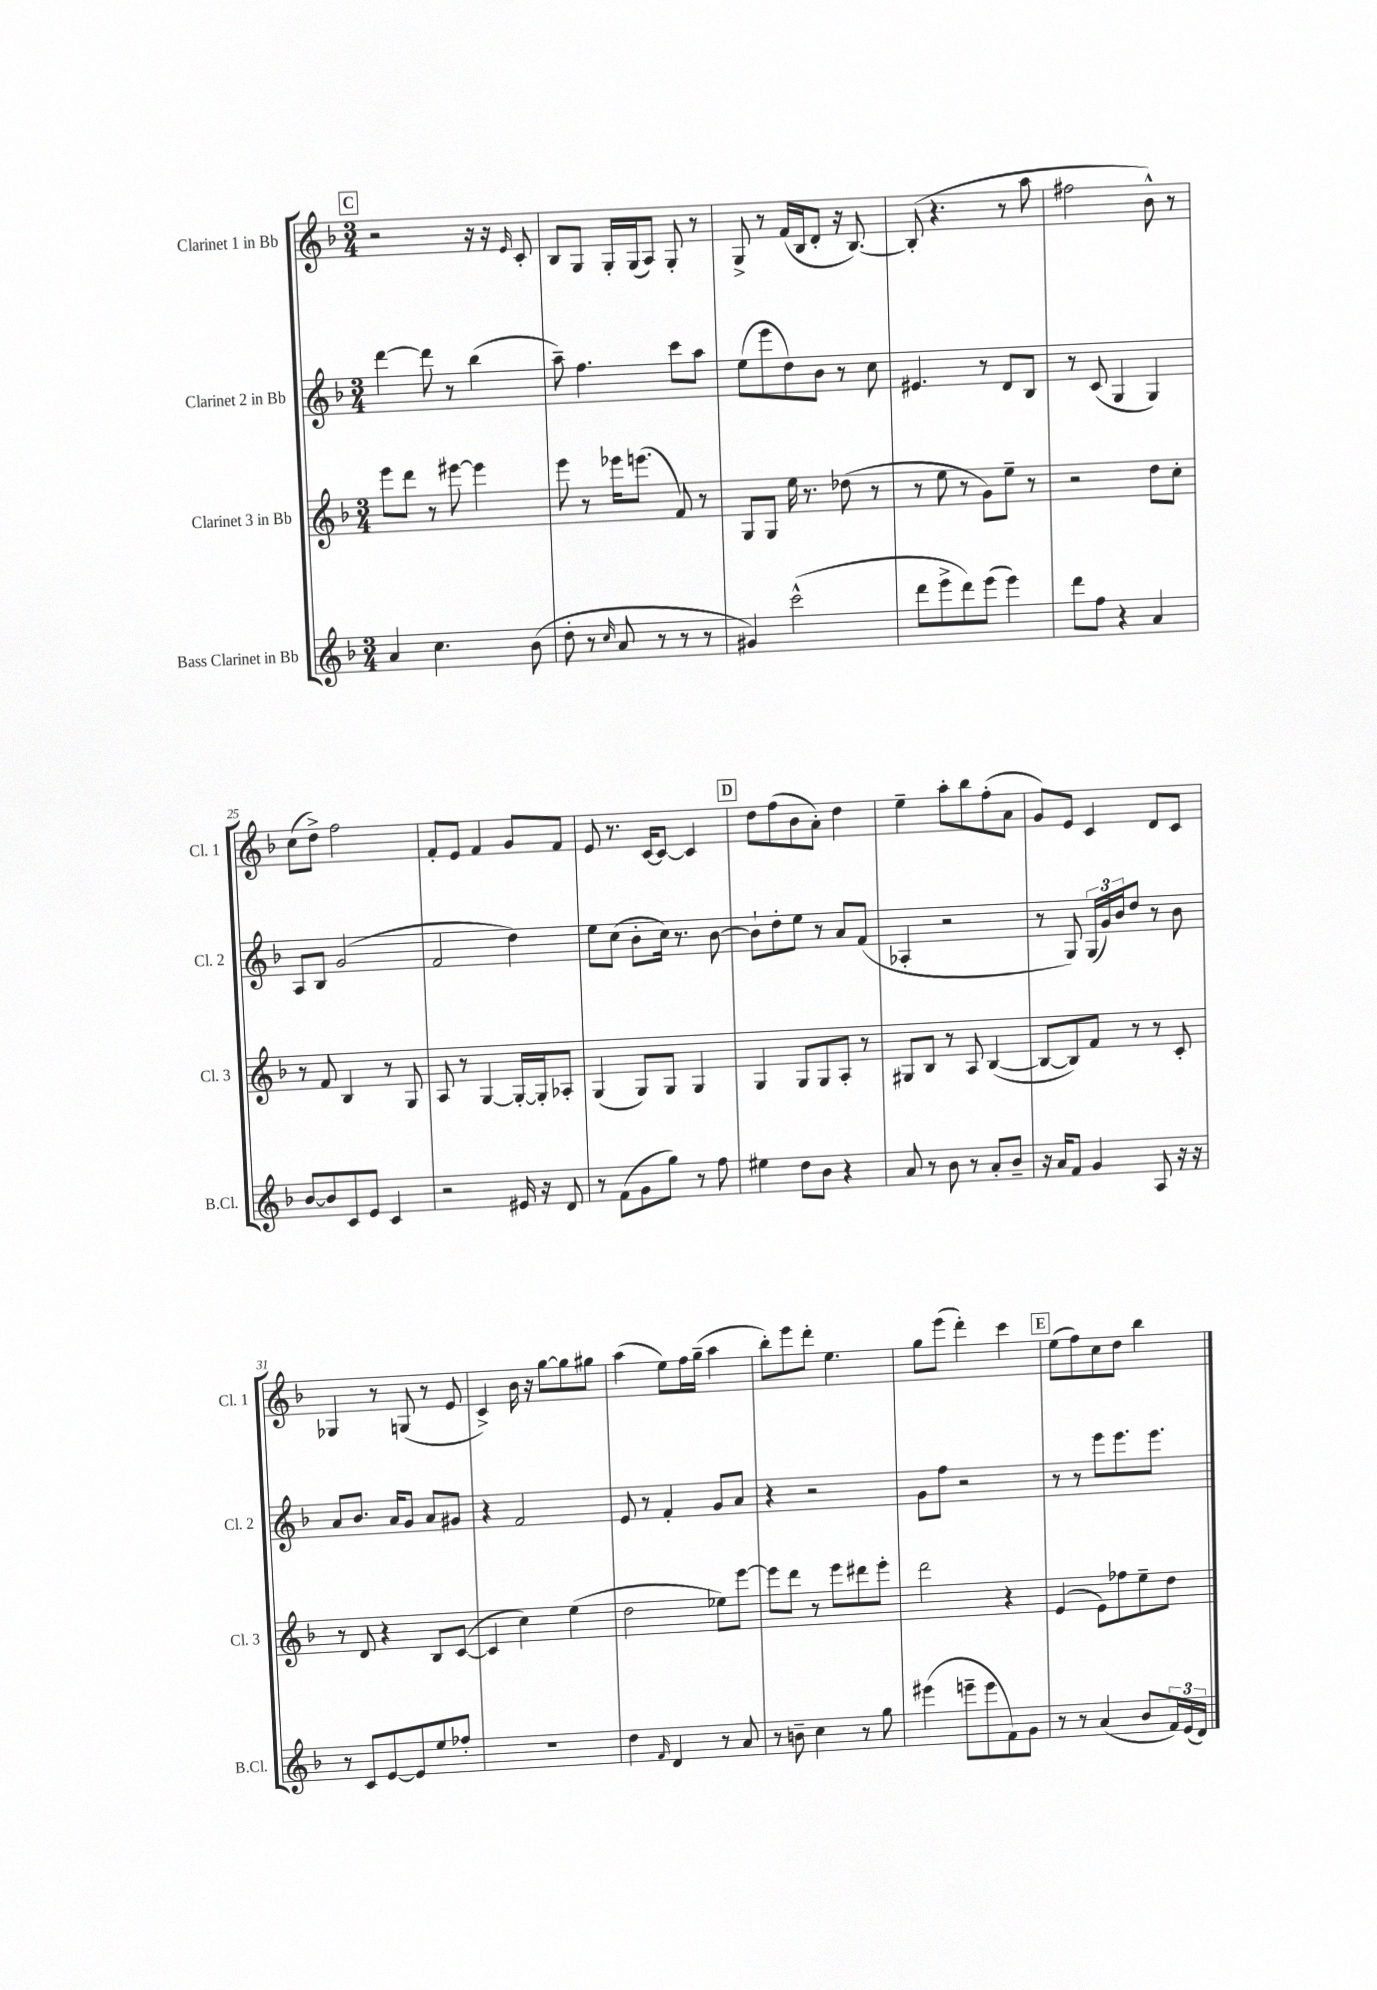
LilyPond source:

<<
\new StaffGroup <<
\new Staff = "s0" \with { instrumentName = "Clarinet 1 in Bb" shortInstrumentName = "Cl. 1" } {
    \clef treble \key f \major \numericTimeSignature \time 3/4
    \mark \markup { \box "C" } r2 r16 r16 \grace { e'16 } c'8-. |
    bes8 g8 g16-. g16( a8) g8-. r8 |
    g8-> r8 f'16( bes16 d'8-. r16 bes8.~) |
    bes8-.( r4. r8 a''8 |
    fis''2 bes'8-^) r8 |
    c''8( d''8->) f''2 |
    f'8-. e'8 f'4 g'8 f'8 |
    e'8 r8. c'16~ c'8~ c'4 |
    \mark \markup { \box "D" } d''8 f''8( bes'8 a'8-.) d''4 |
    e''4-- a''8-. bes''8 f''8-.( a'8 |
    g'8) e'8 c'4 d'8 c'8 |
    ges4 r8 g8( r8 e'8 |
    c'4->) bes'16 r16 g''8~ g''8 gis''8 |
    a''4( e''8) f''16 g''16--( a''4 |
    bes''8-.) e'''8 d'''8-. e''4. |
    g''8 e'''8( d'''4-.) c'''4 |
    \mark \markup { \box "E" } e''8( f''8) c''8 d''8 bes''4 \bar "|." |
}
\new Staff = "s1" \with { instrumentName = "Clarinet 2 in Bb" shortInstrumentName = "Cl. 2" } {
    \clef treble \key f \major \numericTimeSignature \time 3/4
    \mark \markup { \box "C" } d'''4~ d'''8 r8 bes''4( |
    a''8--) f''4. c'''8 a''8 |
    e''8( e'''8 d''8) bes'8 r8 c''8 |
    eis'4. r8 d'8 bes8 |
    r8 c'8( g4 g4) |
    a8 bes8 g'2( |
    f'2 d''4) |
    e''8 c''8( bes'8-. c''16) r8. bes'8~ |
    \mark \markup { \box "D" } bes'8-! d''8-. e''8 r8 a'8 f'8( |
    aes4-. r2 |
    r8 g8) \tuplet 3/2 { g16( g'16) bes'16 } d''8 r8 bes'8 |
    a'8 bes'8. a'16 g'8 a'8 gis'8 |
    r4 f'2 |
    e'8 r8 f'4-. g'8 a'8 |
    r4 r2 |
    g'8 f''8 r2 |
    \mark \markup { \box "E" } r8 r8 e'''8 e'''8. e'''8. \bar "|." |
}
\new Staff = "s2" \with { instrumentName = "Clarinet 3 in Bb" shortInstrumentName = "Cl. 3" } {
    \clef treble \key f \major \numericTimeSignature \time 3/4
    \mark \markup { \box "C" } e'''8 d'''8 r8 eis'''8~ eis'''4 |
    e'''8 r8 ees'''16 e'''8.( f'8) r8 |
    g8 g8 e''16 r8. des''8( r8 |
    r8 e''8 r8 g'8) e''8-- r8 |
    r2 d''8 c''8-. |
    r8 f'8 bes4 r8 g8 |
    a8 r8 g4~ g16~-. g16-. aes8-. |
    g4( g8) g8 g4 |
    \mark \markup { \box "D" } g4 g8 g8 a8-. r8 |
    gis8 bes8 r8 a8 bes4~( |
    bes8~ bes8) f'8 r8 r8 c'8-. |
    r8 d'8 r4 bes8 c'8~( |
    c'4 c''4) e''4( |
    d''2 ees''8) e'''8~ |
    e'''8 d'''8 r8 e'''8 dis'''8 e'''8-. |
    d'''2 r4 |
    \mark \markup { \box "E" } e'4( e'8) fes''8 e''8-- d''8 \bar "|." |
}
\new Staff = "s3" \with { instrumentName = "Bass Clarinet in Bb" shortInstrumentName = "B.Cl." } {
    \clef treble \key f \major \numericTimeSignature \time 3/4
    \mark \markup { \box "C" } a'4 c''4. bes'8( |
    d''8-. r8 \grace { c''16 } a'8 r8 r8 r8 |
    gis'4) c'''2-^( |
    d'''8 e'''8-> d'''8) e'''8( e'''4) |
    d'''8 f''8 r4 a'4 |
    bes'8~ bes'8 c'8 e'8 c'4 |
    r2 eis'16 r16 d'8 |
    r8 f'8( g'8 g''8) r8 f''8 |
    \mark \markup { \box "D" } eis''4 d''8 bes'8 r4 |
    a'8 r8 bes'8 r8 a'8-. bes'8-- |
    r16 a'16 f'8 g'4 a8 r16 r16 |
    r8 c'8 e'8~ e'8 e''8 fes''8-. |
    R2. |
    d''4 \grace { f'16 } d'4 r8 a'8 |
    r8 b'8-- c''4 r8 g''8 |
    eis'''4( e'''8-- e'''8 f'8) g'8 |
    \mark \markup { \box "E" } r8 r8 a'4( bes'8 \tuplet 3/2 { f'16) e'16( d'16) } \bar "|." |
}
>>
>>
\layout { \context { \Score currentBarNumber = #20 } }
